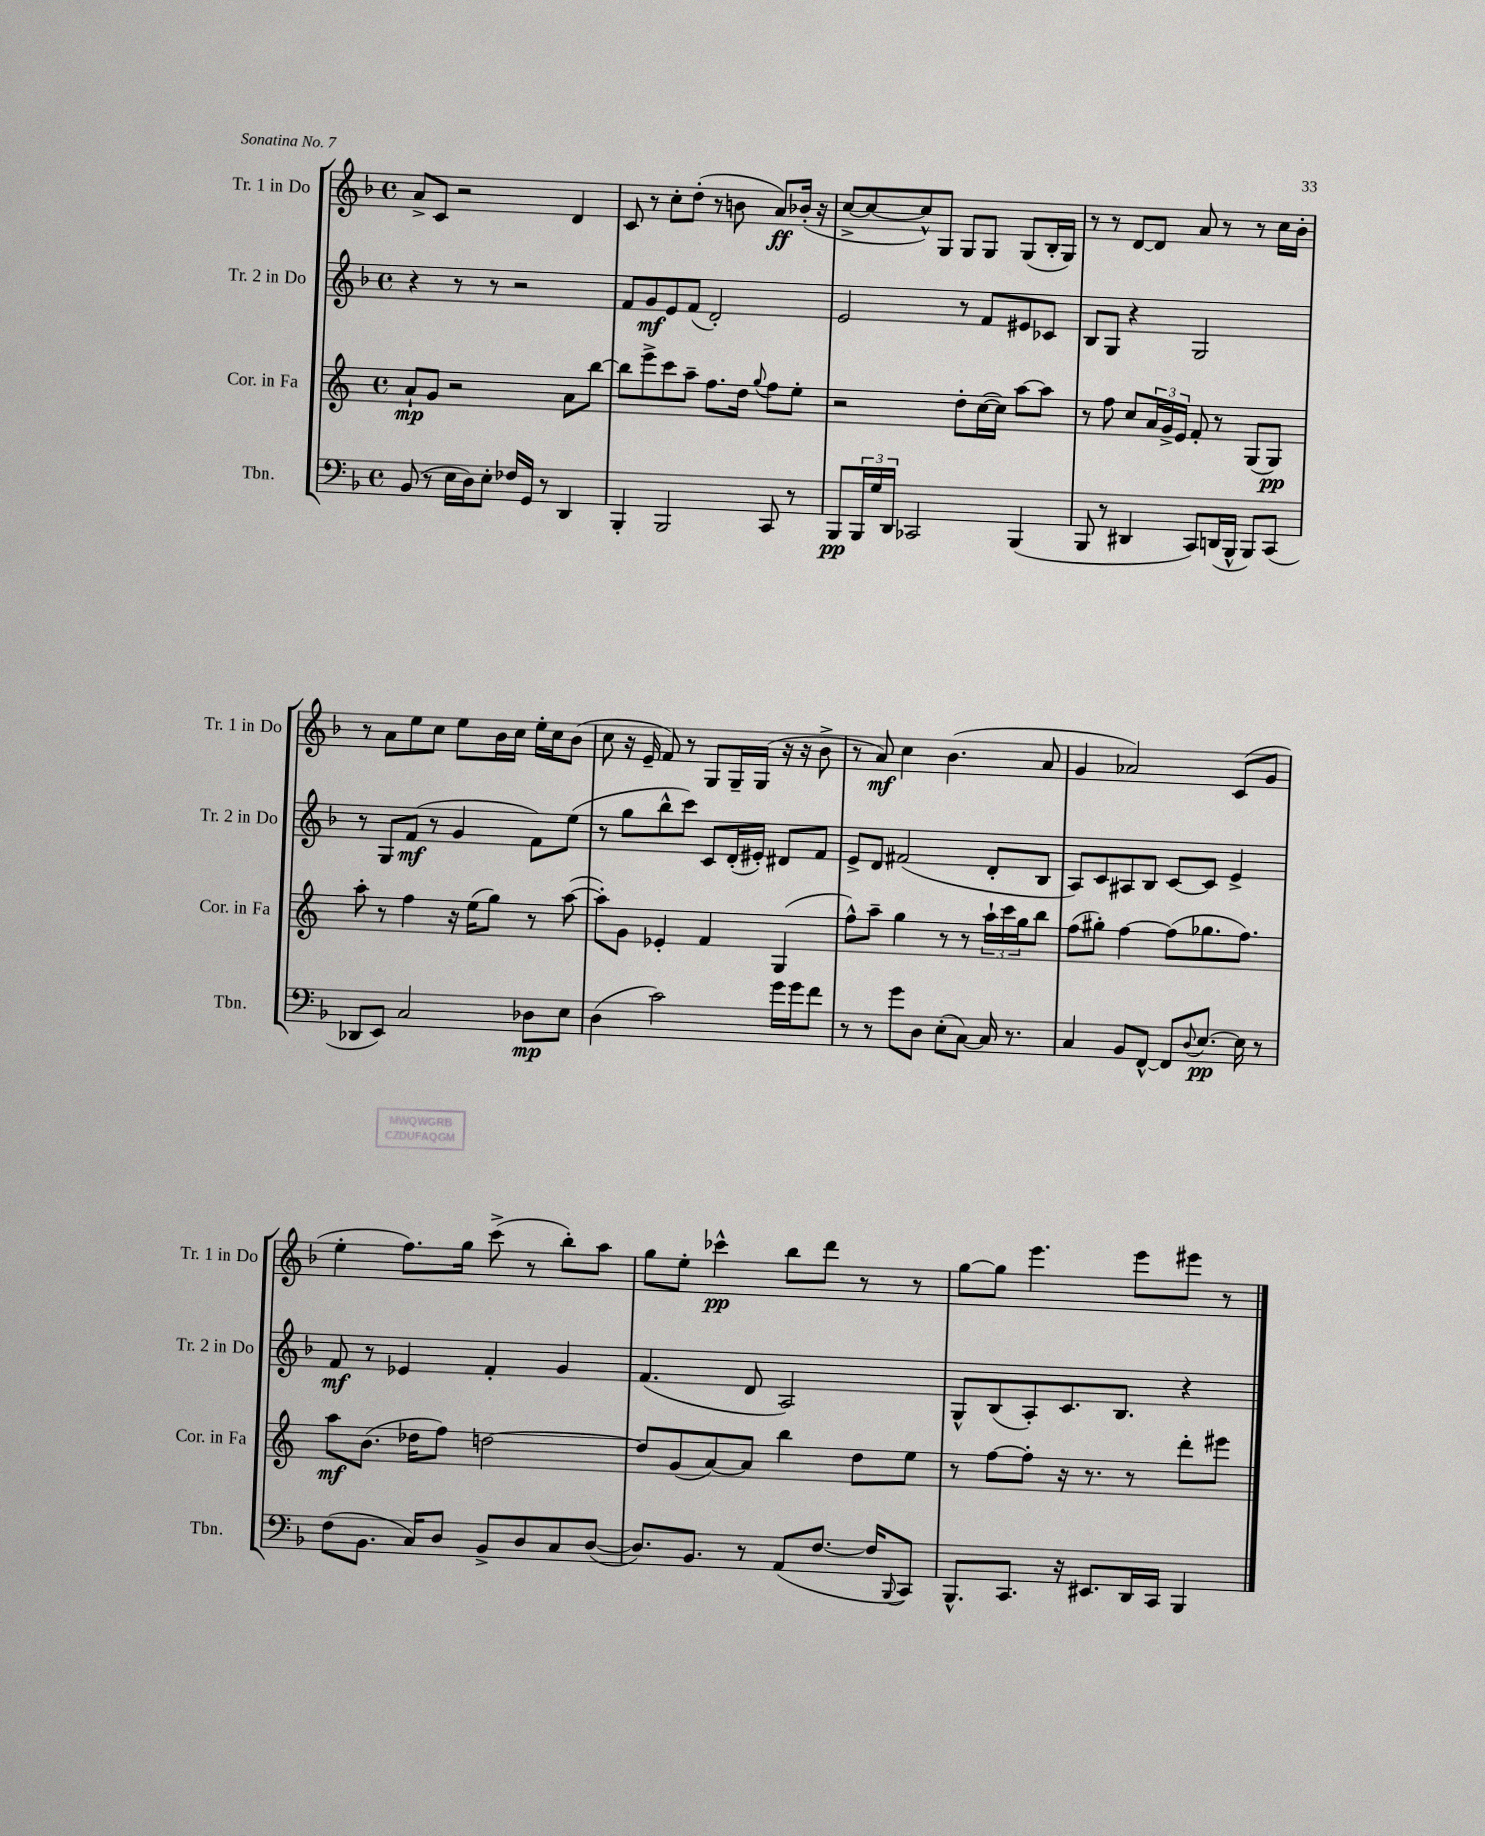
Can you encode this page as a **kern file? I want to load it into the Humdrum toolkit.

**kern	**dynam	**kern	**dynam	**kern	**dynam	**kern	**dynam
*part4	*part4	*part3	*part3	*part2	*part2	*part1	*part1
*staff4	*staff4	*staff3	*staff3	*staff2	*staff2	*staff1	*staff1
*I"Tbn.	*	*I"Cor. in Fa	*	*I"Tr. 2 in Do	*	*I"Tr. 1 in Do	*
*I'Tbn.	*	*I'Cor. in Fa	*	*I'Tr. 2 in Do	*	*I'Tr. 1 in Do	*
*clefF4	*	*clefG2	*	*clefG2	*	*clefG2	*
*k[b-]	*	*k[]	*	*k[b-]	*	*k[b-]	*
*M4/4	*	*M4/4	*	*M4/4	*	*M4/4	*
*met(c)	*	*met(c)	*	*met(c)	*	*met(c)	*
=24	=24	=24	=24	=24	=24	=24	=24
(8BB-/	.	8a`/L	mp	4r	.	8a^/L	.
8r	.	8g/J	.	.	.	8c/J	.
16E\LL	.	2r	.	8r	.	2r	.
16D\J)	.	.	.	.	.	.	.
8E'\J	.	.	.	8r	.	.	.
16F-X/LL	.	.	.	2r	.	.	.
16GG/JJ	.	.	.	.	.	.	.
8r	.	.	.	.	.	.	.
4DD/	.	8a\L	.	.	.	4d/	.
.	.	[8bb\J	.	.	.	.	.
=25	=25	=25	=25	=25	=25	=25	=25
4BBB-'/	.	8bb\L]	.	8f/L	.	8c/	.
.	.	8eee^\	.	8g/	mf	8r	.
2BBB-/	.	8ccc\	.	8e/	.	8cc'\L	.
.	.	8aa~\J	.	(8f/J	.	(8dd'\J	.
.	.	8.ff\L	.	2d'/)	.	8r	.
.	.	.	.	.	.	8bn\	.
.	.	16dd\Jk	.	.	.	.	.
.	.	8qqgg/	.	.	.	.	.
8CC/	.	8ff\L	.	.	.	8a/L)	ff
8r	.	8ee'\J	.	.	.	(16b-X'/Jk	.
.	.	.	.	.	.	16r	.
=26	=26	=26	=26	=26	=26	=26	=26
8BBB-/L	pp	2r	.	2e/	.	[8cc^/L	.
24BBB-/L	.	.	.	.	.	8cc/_	.
24G/	.	.	.	.	.	.	.
24DD/JJ	.	.	.	.	.	.	.
2CC-X/	.	.	.	.	.	8cc^^/])	.
.	.	.	.	.	.	8G/J	.
.	.	8dd'\L	.	8r	.	8G/L	.
.	.	([16cc\L	.	8f/L	.	8G/J	.
.	.	16cc\JJ])	.	.	.	.	.
(4BBB-/	.	[8aa\L	.	8e#X/	.	(8G/L	.
.	.	8aa\J]	.	8c-X/J	.	16B-'/L	.
.	.	.	.	.	.	16G/JJ)	.
=27	=27	=27	=27	=27	=27	=27	=27
8BBB-/	.	8r	.	8B-/L	.	8r	.
8r	.	8ff\	.	8G/J	.	8r	.
4DD#X/	.	8cc/L	.	4r	.	[8d/L	.
.	.	24a/L	.	.	.	8d/J]	.
.	.	24g^/	.	.	.	.	.
.	.	24e/JJ	.	.	.	.	.
8CC/L)	.	8f'/	.	2G/	.	8a/	.
(16DDn/L	.	8r	.	.	.	8r	.
16BBB-^^/JJ	.	.	.	.	.	.	.
8BBB-/L)	.	(8G/L	.	.	.	8r	.
(8CC/J	.	8G/J)	pp	.	.	16cc\LL	.
.	.	.	.	.	.	16b-'\JJ	.
!!LO:LB:g=z
=28	=28	=28	=28	=28	=28	=28	=28
8DD-X/L	.	8aa'\	.	8r	.	8r	.
8EE/J)	.	8r	.	8G/L	.	8a\L	.
2C/	.	4ff\	.	(8f/J	mf	8ee\	.
.	.	.	.	8r	.	8cc\J	.
.	.	16r	.	4g/	.	8ee\L	.
.	.	(16ee\KL	.	.	.	.	.
.	.	8gg\J)	.	.	.	16b-\L	.
.	.	.	.	.	.	16cc\JJ	.
8D-X\L	mp	8r	.	8f\L)	.	16ee'\LL	.
.	.	.	.	.	.	16cc\J	.
8E\J	.	([8aa\	.	(8ee\J	.	(8b-\J	.
=29	=29	=29	=29	=29	=29	=29	=29
(4D\	.	8aa'\L])	.	8r	.	8cc\	.
.	.	8g\J	.	8gg\L	.	16r	.
.	.	.	.	.	.	16e~/	.
2c\)	.	4e-X'/	.	8bb-^^\	.	8f/)	.
.	.	.	.	8ccc\J)	.	8r	.
.	.	4f/	.	8c/L	.	8G/L	.
.	.	.	.	(16d'/L	.	16G~/L	.
.	.	.	.	16e#X'/JJ)	.	(16G/JJ	.
16g\LL	.	(4G/	.	8d#X/L	.	16r	.
16g\J	.	.	.	.	.	16r	.
8f\J	.	.	.	8f/J	.	8b-^\	.
=30	=30	=30	=30	=30	=30	=30	=30
8r	.	8ff^^\L)	.	8e^/L	.	8r	.
8r	.	8aa~\J	.	8d/J	.	8a/)	mf
8g\L	.	4gg\	.	(2f#X/	.	4cc\	.
8D\J	.	.	.	.	.	.	.
(8E'\L	.	8r	.	.	.	(4.b-\	.
[8C\J)	.	8r	.	.	.	.	.
16C/]	.	24aa`\LL	.	8d'/L	.	.	.
.	.	24ccc\	.	.	.	.	.
8.r	.	.	.	.	.	.	.
.	.	24gg\J	.	.	.	.	.
.	.	8bb\J	.	8B-/J	.	8a/	.
=31	=31	=31	=31	=31	=31	=31	=31
4C/	.	(8ff\L	.	8A/L)	.	4g/	.
.	.	8gg#X'\J)	.	8c/	.	.	.
8BB-/L	.	[4ff\	.	8A#X/	.	2a-X/)	.
[8FF^^/J	.	.	.	8B-/J	.	.	.
8FF/L]	.	(8ff\L]	.	[8c/L	.	.	.
8qqD/	.	.	.	.	.	.	.
[8.E/J	pp	8.gg-X\	.	8c/J]	.	.	.
.	.	.	.	4e^/	.	(8c/L	.
16E\]	.	8.ff\J)	.	.	.	.	.
8r	.	.	.	.	.	8g/J	.
!!LO:LB:g=z
=32	=32	=32	=32	=32	=32	=32	=32
(8F\L	.	8aa\L	mf	8f/	mf	4ee'\	.
8.BB-\J	.	(8.b\J	.	8r	.	.	.
.	.	.	.	4e-X/	.	8.ff\L)	.
16C/KL)	.	16dd-X\KL	.	.	.	.	.
8D/J	.	8ff\J)	.	.	.	.	.
.	.	.	.	.	.	16gg\Jk	.
8BB-^/L	.	[2ddn\	.	4f'/	.	(8ccc^\	.
8D/	.	.	.	.	.	8r	.
8C/	.	.	.	4g/	.	8bb-'\L)	.
([8D/J	.	.	.	.	.	8aa\J	.
=33	=33	=33	=33	=33	=33	=33	=33
8.D/L])	.	8dd/L]	.	(4.f/	.	8gg\L	.
.	.	(8g/	.	.	.	8ee'\J	.
8.BB-/J	.	.	.	.	.	.	.
.	.	[8a/)	.	.	.	4ccc-X^^\	pp
8r	.	8a/J]	.	8d/	.	.	.
(8AA/L	.	4bb\	.	2A/)	.	8bb-\L	.
[8.F/J	.	.	.	.	.	8ddd\J	.
.	.	8dd\L	.	.	.	8r	.
16F/KL]	.	.	.	.	.	.	.
8qqBBB-/	.	.	.	.	.	.	.
8CC/J)	.	8ee\J	.	.	.	8r	.
=34	=34	=34	=34	=34	=34	=34	=34
8.BBB-^^/L	.	8r	.	8G^^/L	.	[8gg\L	.
.	.	[8ff\L	.	(8B-/	.	8gg\J]	.
8.CC/J	.	.	.	.	.	.	.
.	.	8ff'\J]	.	8A'/)	.	4.eee\	.
16r	.	16r	.	8.c/	.	.	.
8.EE#X/L	.	8.r	.	.	.	.	.
.	.	.	.	8.B-/J	.	.	.
16DD/L	.	8r	.	.	.	8eee\L	.
16CC/JJ	.	.	.	.	.	.	.
4BBB-/	.	8ddd'\L	.	4r	.	8eee#X\J	.
.	.	8eee#X\J	.	.	.	8r	.
==	==	==	==	==	==	==	==
*-	*-	*-	*-	*-	*-	*-	*-
